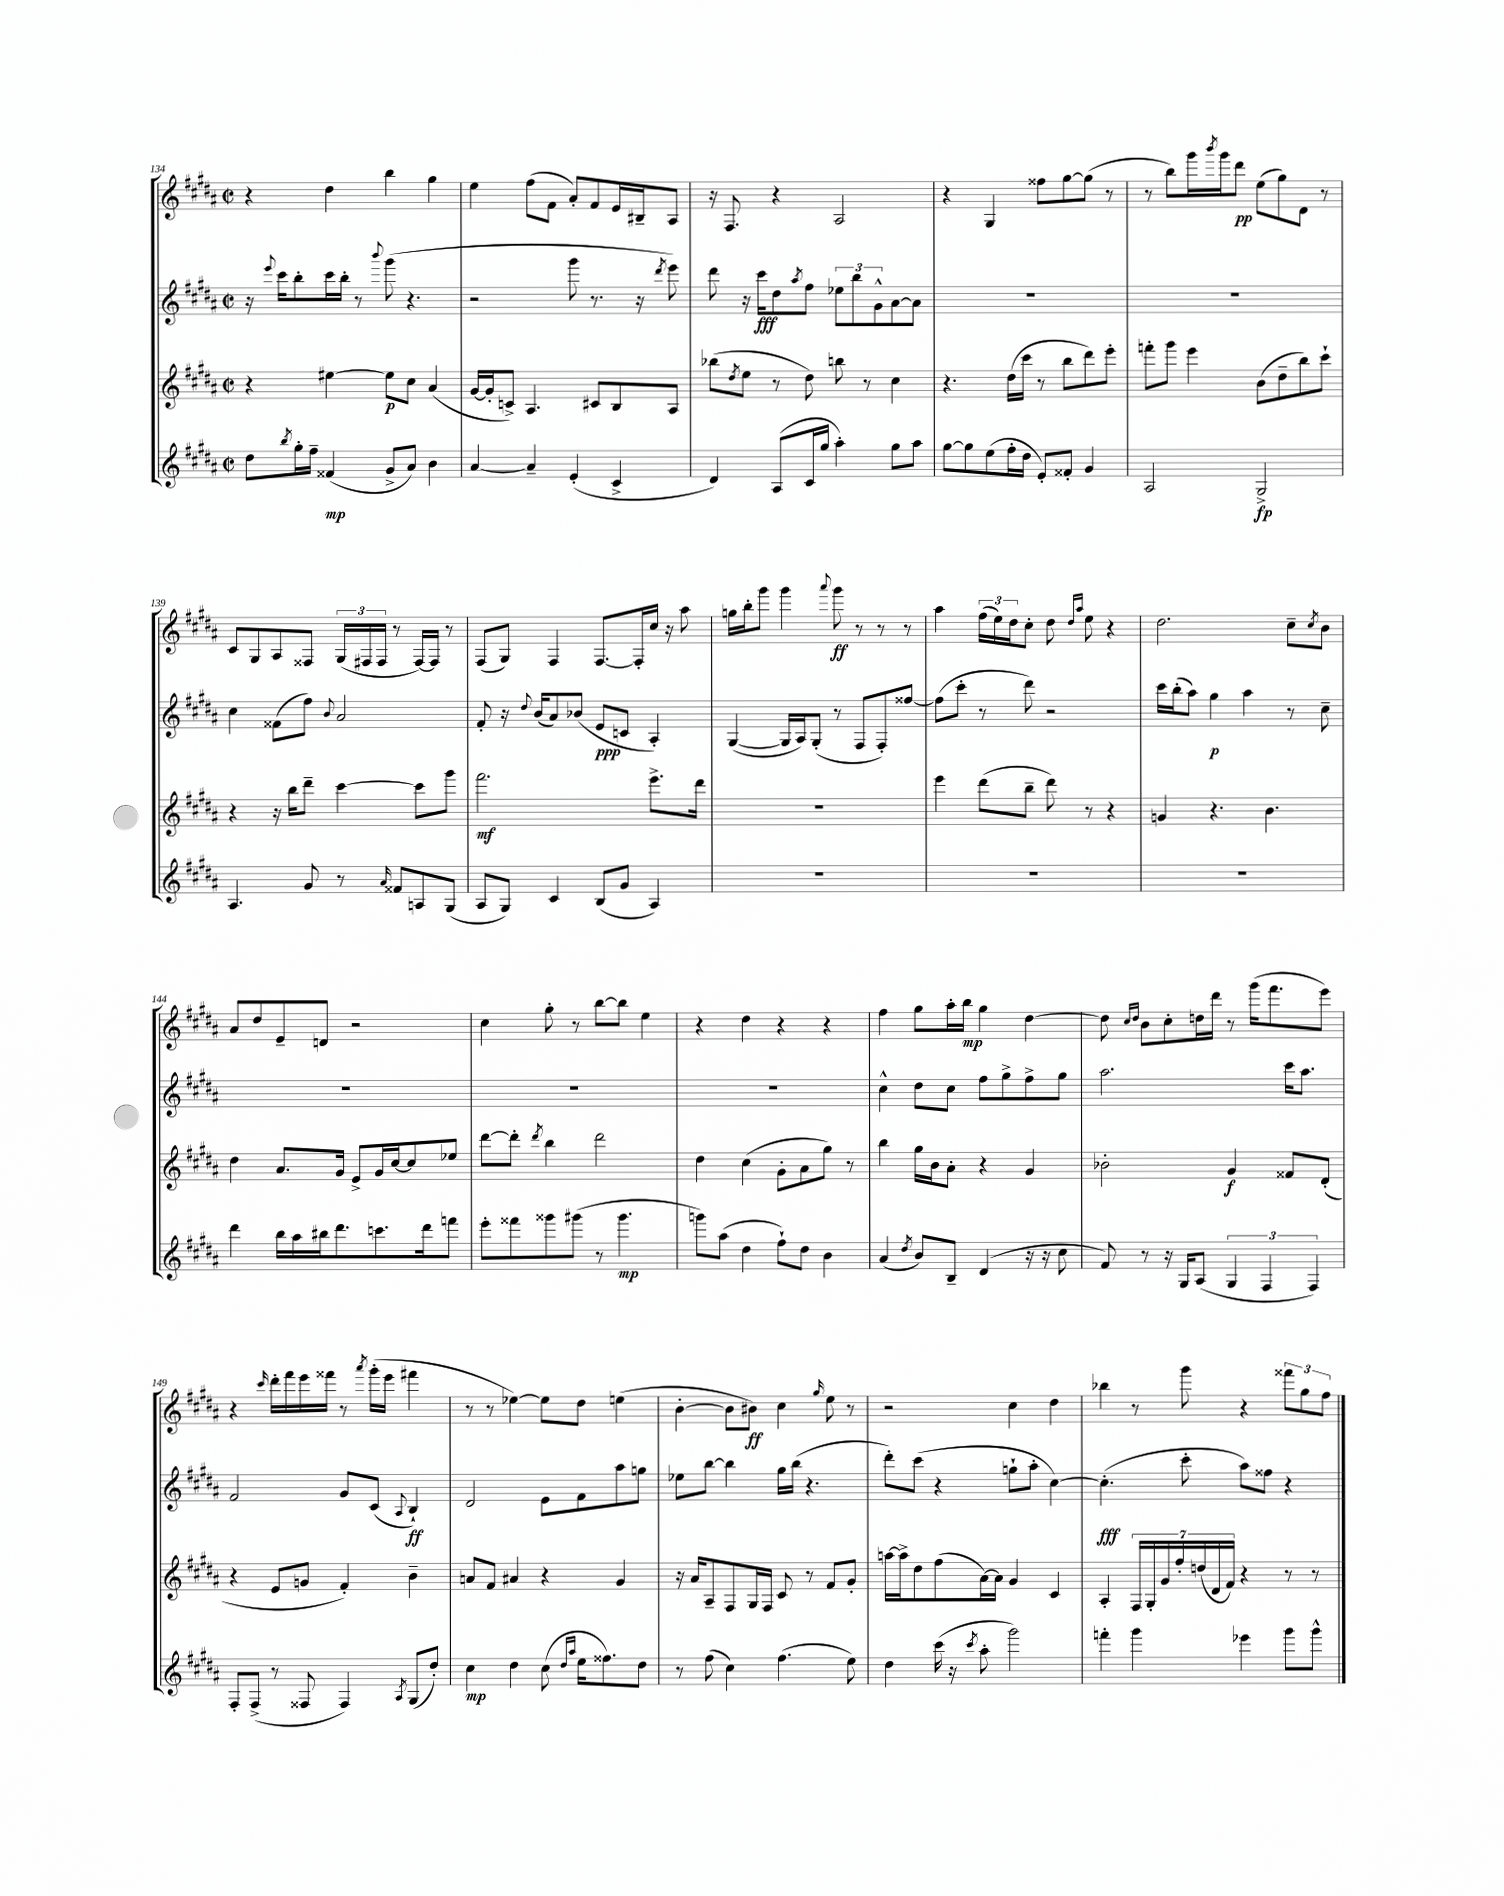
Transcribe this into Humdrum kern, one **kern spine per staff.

**kern	**kern	**kern	**kern
*staff4	*staff3	*staff2	*staff1
*clefG2	*clefG2	*clefG2	*clefG2
*k[f#c#g#d#a#]	*k[f#c#g#d#a#]	*k[f#c#g#d#a#]	*k[f#c#g#d#a#]
*M2/2	*M2/2	*M2/2	*M2/2
*met(c|)	*met(c|)	*met(c|)	*met(c|)
8dd#\L	4r	16r	4r
.	.	8qqeee/	.
.	.	16ccc#\LK	.
8qbb/	.	.	.
16gg#'\L	.	8bb'\	.
16ff#~\JJ	.	.	.
(4f##/	[4ee#\	16ccc#\L	4dd#\
.	.	16bb'\JJ	.
.	.	8r	.
.	.	8qqbbb/	.
8g#^/L	8ee#\]L	(8ggg#\	4bb\
8a#/J)	8cc#\J	4.r	.
4b\	(4a#/	.	4gg#\
=	=	=	=
[4a#/	[16g#/LL	2r	4ee\
.	16g#'/]J	.	.
.	8c^/J)	.	.
4a#~/]	4.A#/	.	(8ff#\L
.	.	.	8f#\J
(4e'/	.	8ggg#\	8a#'/L)
.	8c#/L	8.r	8f#/
4c#^/	8B/	.	16e/L
.	.	16r	16B#~/J
.	.	8qddd#/	.
.	8A#/J	8eee\)	8A#/J
=	=	=	=
4d#/)	(8bb-\L	8ddd#\	16r
.	.	.	8.F#/
.	8qdd#/	.	.
.	8ee\J	16r	.
.	.	16ccc#\LK	.
(8A#/L	8r	8dd#\	4r
.	.	8qaa#/	.
16c#/L	8dd#\)	8ff#\J	.
16gg#/JJ	.	.	.
4aa#'\)	8bb\	12ee-\L	2A#/
.	.	12bb\	.
.	8r	.	.
.	.	12g#^^\	.
8gg#\L	4cc#\	[8a#\	.
8aa#\J	.	8a#\]J	.
=	=	=	=
[8gg#\L	4.r	1r	4r
8gg#\]	.	.	.
(8ee\	.	.	4G#/
16ff#'\L	(16dd#\LL	.	.
16dd#\JJ	16ccc#\JJ	.	.
8e'/L)	8r	.	8ff##\L
8f##'/J	8bb\L	.	[8gg#\
4g#/	8ddd#\)	.	(8gg#\]J
.	8eee'\J	.	8r
=	=	=	=
2A#/	8fff'\L	1r	8r
.	8ggg#\J	.	8bb\L)
.	4eee\	.	16ggg#\L
.	.	.	8qbbb/
.	.	.	16ggg#\J
.	.	.	8ddd#\J
2G#^/	(8b\L	.	(8ee\L
.	8dd#~\	.	8gg#\)
.	8bb\)	.	8d#\J
.	8ccc#`\J	.	8r
=	=	=	=
4.A#/	4r	4cc#\	8c#/L
.	.	.	8G#/
.	16r	(8f##\L	8A#/
.	16bb\LK	.	.
8g#/	8ddd#~\J	8ff#\J)	8F##/J
.	.	8qqb/	.
8r	[4ccc#\	2a#/	(24G#/LL
.	.	.	24F#/
.	.	.	24F#/JJ
16qqa#/	.	.	.
8f##/L	.	.	8r
8A/	8ccc#\]L	.	[16F#/LL)
.	.	.	16F#/]JJ
(8G#/J	8ggg#\J	.	8r
=	=	=	=
8A#/L	2.fff#\	8f#'/	(8F#/L
8G#/J)	.	16r	8G#/J)
.	.	8qqdd#/	.
.	.	(16b/LK	.
4c#/	.	8a#/)	4F#/
.	.	(8b-/J	.
(8B/L	.	8e/L	[8.F#/L
8g#/J	.	8c/J	.
.	.	.	16F#'/]L
4A#/)	8.eee^\L	4A#'/)	16cc#/JJ
.	.	.	16r
.	.	.	8aa#\
.	16ddd#\Jk	.	.
=	=	=	=
1r	1r	([4G#/	16gg\LL
.	.	.	16bb'\J
.	.	.	8ggg#\J
.	.	16G#/]LL	4ggg#\
.	.	16A#/J)	.
.	.	(8G#'/J	.
.	.	.	8qqaaa#/
.	.	8r	8ggg#\
.	.	8F#/L	8r
.	.	8F#'/)	8r
.	.	[8ff##/J	8r
=	=	=	=
1r	4eee\	(8ff##\]L	4aa#\
.	.	8ccc#'\J	.
.	(8ddd#\L	8r	(24ff#\LL
.	.	.	24ee\)
.	.	.	24dd#\J
.	8bb~\J	8ddd#\)	8cc#'\J
.	8ddd#\)	2r	8dd#\
.	.	.	16qqdd#/LL
.	.	.	16qqaa#/JJ
.	8r	.	8ee\
.	4r	.	4r
=	=	=	=
1r	4g/	16ccc#\LL	2.dd#\
.	.	(16bb'\J	.
.	.	8aa#\J)	.
.	4.r	4gg#\	.
.	.	4aa#\	.
.	4.b\	.	.
.	.	8r	8cc#~\L
.	.	.	8qcc#/
.	.	8cc#~\	8b\J
=	=	=	=
4ddd#\	4dd#\	1r	8a#/L
.	.	.	8dd#/
16bb\LL	8.a#/L	.	8e~/
16aa#\	.	.	.
16bb#\J	.	.	8d/J
8.ddd#\	16g#/Jk	.	.
.	8e^/L	.	2r
8.ccc\	16g#/L	.	.
.	[16cc#/J	.	.
.	8cc#/]	.	.
16ddd#\k	.	.	.
8fff\J	8ee-/J	.	.
=	=	=	=
8eee'\L	[8ddd#\L	1r	4cc#\
8fff##\	8ddd#'\]J	.	.
.	8qddd#/	.	.
8ggg##\	4bb\	.	8gg#'\
(8ggg#\J	.	.	8r
8r	2ddd#\	.	[8bb\L
4.ggg#\	.	.	8bb\]J
.	.	.	4ee\
=	=	=	=
8ggg\L)	4dd#\	1r	4r
(8aa#\J	.	.	.
4dd#\	(4cc#\	.	4dd#\
8ff#`\L)	8g#'\L	.	4r
8dd#\J	8a#\	.	.
4b\	8gg#\J)	.	4r
.	8r	.	.
=	=	=	=
(4a#/	4bb\	4cc#^^\	4ff#\
8qdd#/	.	.	.
8b/L)	16gg#\LL	8dd#\L	8gg#\L
.	16b\J	.	.
8B~/J	8a#'\J	8cc#\J	16aa#'\L
.	.	.	16bb\JJ
(4d#/	4r	8ff#\L	4gg#\
.	.	8gg#^\	.
16r	4g#/	8ff#^\	[4dd#\
16r	.	.	.
8cc#\	.	8gg#\J	.
=	=	=	=
8f#/)	2b-'\	2.aa#\	8dd#\]
.	.	.	16qqcc#/LL
.	.	.	16qqdd#/JJ
8r	.	.	8b\L
16r	.	.	8cc#'\
16G#/LK	.	.	.
(8A#/J	.	.	16dd\L
.	.	.	16ddd#\JJ
6G#/	4g#/	.	8r
.	.	.	(16ggg#\LK
6F#/	.	.	.
.	.	.	8.fff#\
.	8f##/L	16ccc#\LK	.
.	.	8.aa#\J	.
6F#/)	.	.	.
.	(8d#'/J	.	8eee\J)
=	=	=	=
8F#'/L	4r	2f#/	4r
(8F#^/J	.	.	.
.	.	.	16qqccc#/
8r	8e/L	.	16ddd#'\LL
.	.	.	16fff#\
8F##/	8g/J	.	16eee\
.	.	.	16fff##\JJ
4F##/)	4f#'/)	8g#/L	8r
.	.	.	8qaaa#/
.	.	(8c#/J	(16ggg#'\LL
.	.	.	16eee\JJ
8qA#/	.	8qqA#/	.
(8G#/L	4b~\	4B`/)	4fff#\
8dd#'/J)	.	.	.
=	=	=	=
4cc#\	8a/L	2d#/	8r
.	8f#/J	.	8r
4dd#\	4a#/	.	[4ee-\)
(8cc#\	4r	8e\L	8ee-\]L
16qqdd#/LL	.	.	.
16qqaa#/JJ	.	.	.
16ee\LK	.	8f#\	8dd#\J
8.ff##\)	.	.	.
.	4g#/	8aa#\	(4ee\
8dd#\J	.	8gg\J	.
=	=	=	=
8r	16r	8ee-\L	[4b'\
.	16a#/LK	.	.
(8ff#\	8A#~/	[8bb\J	.
4cc#\)	8F#/	4bb\]	8b\]L
.	16G#/L	.	8b#\J)
.	16F#/JJ	.	.
(4.ff#\	8c#/	16gg#\LL	4cc#\
.	.	(16bb\JJ	.
.	8r	4.r	.
.	.	.	16qqgg#/
.	8f#/L	.	8ee\
8ee\)	8g#'/J	.	8r
=	=	=	=
4dd#\	[16aa\LL	8ddd#'\L)	2r
.	16aa^\]J	.	.
.	8dd#\	(8ccc#\J	.
(16ccc#\	(8ff#\	4r	.
16r	.	.	.
8qccc#/	.	.	.
8aa#'\	[16a#\L)	.	.
.	16a#\]JJ	.	.
2ggg#\)	4g#/	8gg`\L	4cc#\
.	.	8aa#'\J	.
.	4c#/	[4cc#\)	4dd#\
=	=	=	=
4fff'\	4A#'/	(4.cc#'\]	4bb-\
4ggg#\	28F#/LL	.	8r
.	28G#'/	.	.
.	28g#/	.	.
.	28ff#'/	.	.
.	.	8ccc#'\	8ggg#\
.	(28dd/	.	.
.	28d#/	.	.
.	28f#/JJ)	.	.
4eee-\	4r	8aa#\L)	4r
.	.	8ff##\J	.
8ggg#\L	8r	4r	12fff##\L
.	.	.	12gg#\
8ggg#^^\J	8r	.	.
.	.	.	12ff#\J
==	==	==	==
*-	*-	*-	*-
